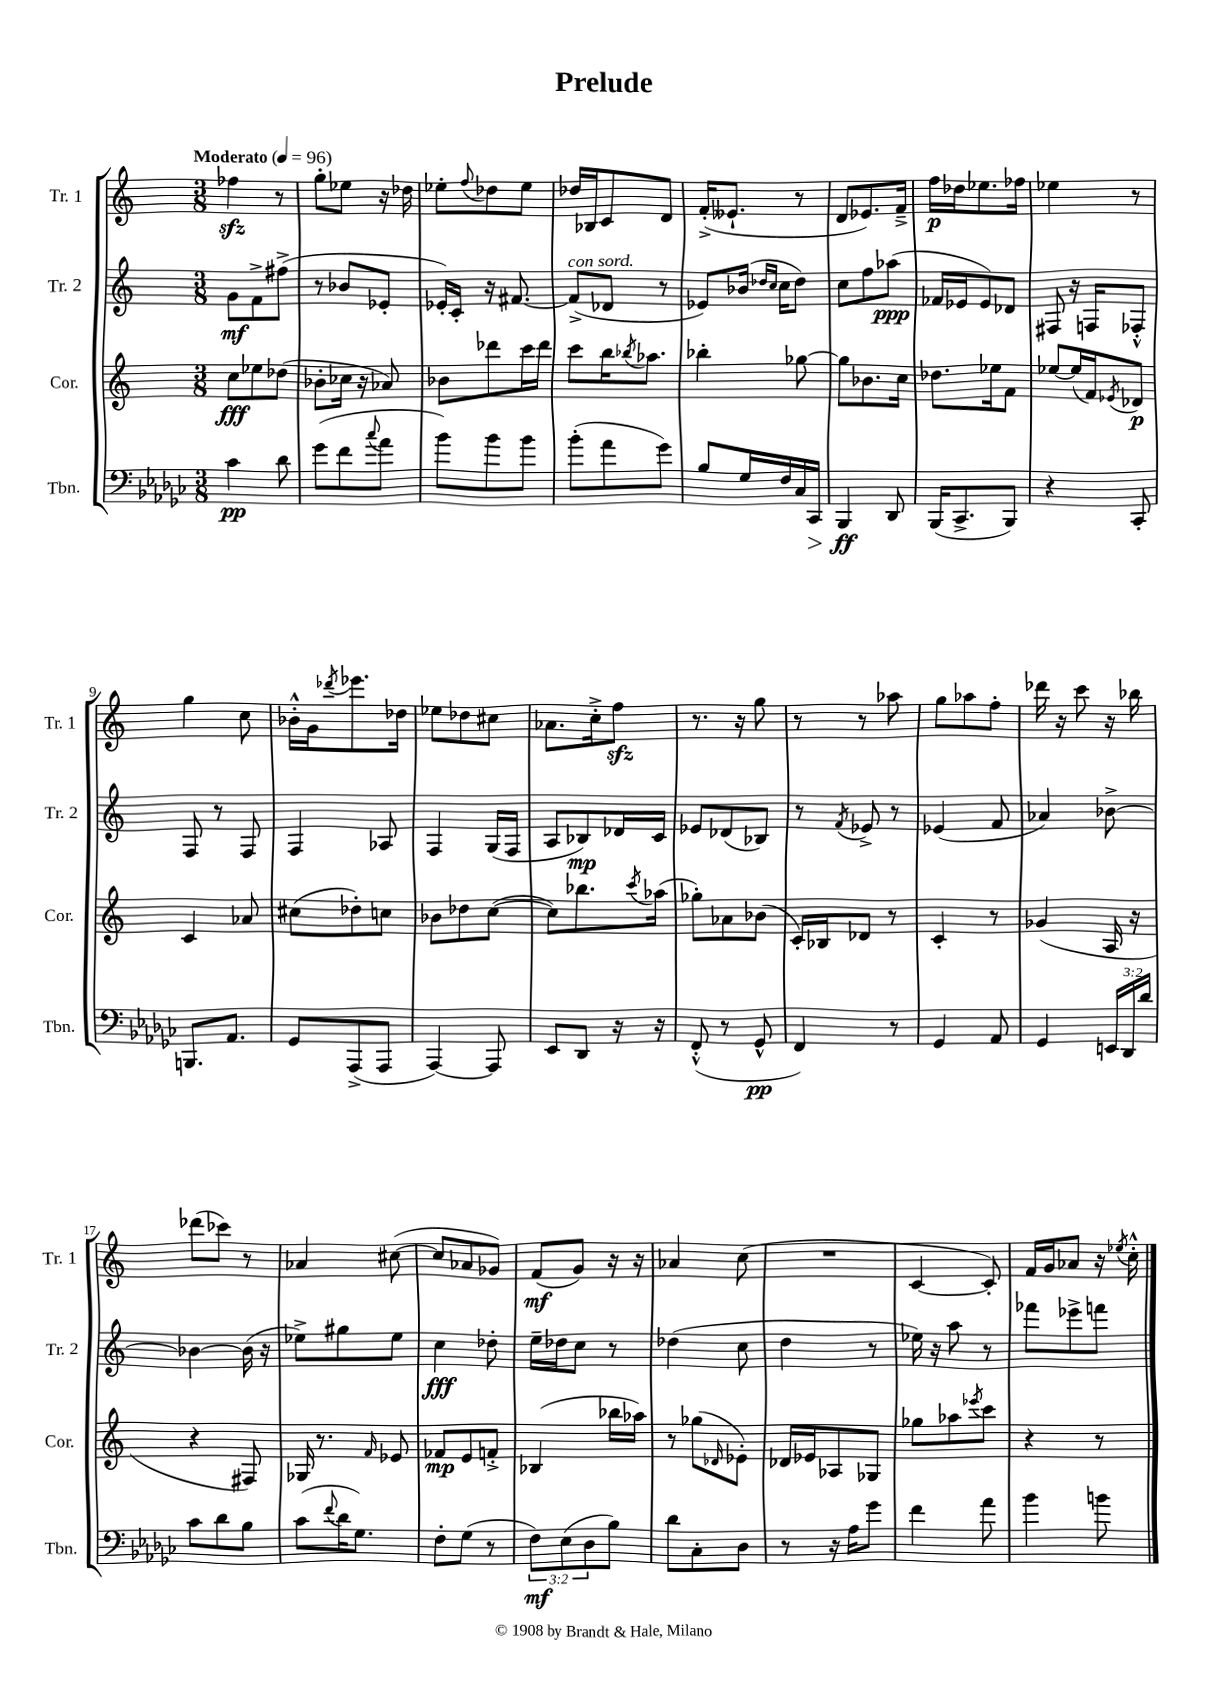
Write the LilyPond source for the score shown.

\header { title = "Prelude" }
<<
\new StaffGroup <<
\new Staff = "s0" \with { instrumentName = "Tr. 1" shortInstrumentName = "Tr. 1" } {
    \clef treble \key c \major \numericTimeSignature \time 3/8 \tempo "Moderato" 4 = 96
    fes''4\sfz r8 |
    g''8-. ees''8 r16 des''16 |
    ees''8-. \appoggiatura { f''8 } des''8 ees''8 |
    des''16 bes16 c'8 d'8 |
    f'16-.->( eeses'8.-! r8 |
    d'8 ees'8.) f'16---> |
    f''16\p des''16 ees''8. fes''16 |
    ees''4 r8 |
    g''4 c''8 |
    bes'16-.-^ g'16 \acciaccatura { des'''8 } ees'''8. des''16 |
    ees''8 des''8 cis''8 |
    aes'8. c''16-.-> f''8\sfz |
    r8. r16 g''8 |
    r8 r8 aes''8 |
    g''8 aes''8 f''8-. |
    des'''16 r16 c'''8 r16 bes''16 |
    des'''8( ces'''8) r8 |
    aes'4 cis''8~( |
    cis''8 aes'8 ges'8) |
    f'8\mf( g'8) r16 r16 |
    aes'4 c''8( |
    R4. |
    c'4~ c'8-.) |
    f'16 g'16 aes'8 r16 \acciaccatura { ees''8 } c''16-.-^ \bar "|." |
}
\new Staff = "s1" \with { instrumentName = "Tr. 2" shortInstrumentName = "Tr. 2" } {
    \clef treble \key c \major \numericTimeSignature \time 3/8
    g'8\mf f'8-> fis''8->( |
    r8 bes'8 ees'8-. |
    ees'16-.) c'16-. r16 fis'8.~ |
    fis'8->^\markup { \italic "con sord." }( des'8 r8 |
    ees'8) bes'16( \grace { des''16 c''16 } c''16 des''8) |
    c''8 f''8 aes''8\ppp( |
    fes'16 ees'16 ees'8) des'8 |
    fis8 r16 f16 fes8-.-^ |
    f8 r8 f8 |
    f4 aes8 |
    f4 g16( f16 |
    a8 bes8\mp) des'16 c'16 |
    ees'8 des'8( bes8) |
    r8 \acciaccatura { f'8 } ees'8-> r8 |
    ees'4( f'8 |
    aes'4) bes'8~-> |
    bes'4~ bes'16( r16 |
    ees''8->) gis''8 ees''8 |
    c''4\fff des''8-. |
    e''16-- des''16 c''8 r8 |
    des''4( c''8 |
    d''4 r8 |
    ees''16) r16 a''8 r8 |
    fes'''8 ees'''8-> f'''8 \bar "|." |
}
\new Staff = "s2" \with { instrumentName = "Cor." shortInstrumentName = "Cor." } {
    \clef treble \key c \major \numericTimeSignature \time 3/8
    c''8\fff ees''8 des''8( |
    bes'8-. ces''16 r16 aes'8) |
    bes'8 des'''8 c'''16 des'''16 |
    c'''8 b''16 \acciaccatura { bes''8 } aes''8. |
    bes''4-. ges''8~ |
    ges''8 bes'8. c''16 |
    des''8. ees''16 f'8 |
    ees''8~ ees''16( f'16) \acciaccatura { ees'8 } des'8\p |
    c'4 aes'8 |
    cis''8( des''8-.) c''8 |
    bes'8 des''8 c''8~( |
    c''8) bes''8. \acciaccatura { c'''8 } aes''16( |
    ges''8-.) aes'8 bes'8( |
    c'16-.) bes16 des'8 r8 |
    c'4-. r8 |
    ges'4( a16 r16 |
    r4 fis8) |
    ges16 r8. \grace { f'16 } ees'8 |
    fes'8\mp e'8 f'8-.-> |
    bes4( bes''16 aes''16) |
    r8 ges''8( \grace { des'16 } ees'8-.) |
    des'16 ees'16 aes8 ges8 |
    ges''8 aes''8 \acciaccatura { ees'''8 } c'''8 |
    r4 r8 \bar "|." |
}
\new Staff = "s3" \with { instrumentName = "Tbn." shortInstrumentName = "Tbn." } {
    \clef bass \key ges \major \numericTimeSignature \time 3/8 \override Staff.TupletNumber.text = #tuplet-number::calc-fraction-text
    ces'4\pp des'8 |
    ges'8( f'8 \appoggiatura { ces''8 } aes'8 |
    bes'8) bes'8 bes'8 |
    bes'8-.( aes'8 ges'8) |
    bes8 ges16 f16 ces16 ces,16\> |
    bes,,4\ff\! des,8 |
    bes,,16( ces,8.-> bes,,8) |
    r4 ces,8-. |
    b,,8. aes,8. |
    ges,8 aes,,8->( aes,,8 |
    aes,,4~) aes,,8 |
    ees,8 des,8 r16 r16 |
    f,8-.-^( r8 ges,8-^\pp |
    f,4) r8 |
    ges,4 aes,8 |
    ges,4 \tuplet 3/2 { e,16 des,16 des'16 } |
    ces'8 des'8 bes8 |
    ces'8( \appoggiatura { f'8 } des'16 ges8.) |
    f8-. ges8( r8 |
    \tuplet 3/2 { f8\mf) ees8( des8 } bes8) |
    des'8 ces8-. des8 |
    r8 r16 aes16 ges'8 |
    f'4 aes'8 |
    bes'4 b'8 \bar "|." |
}
>>
>>
